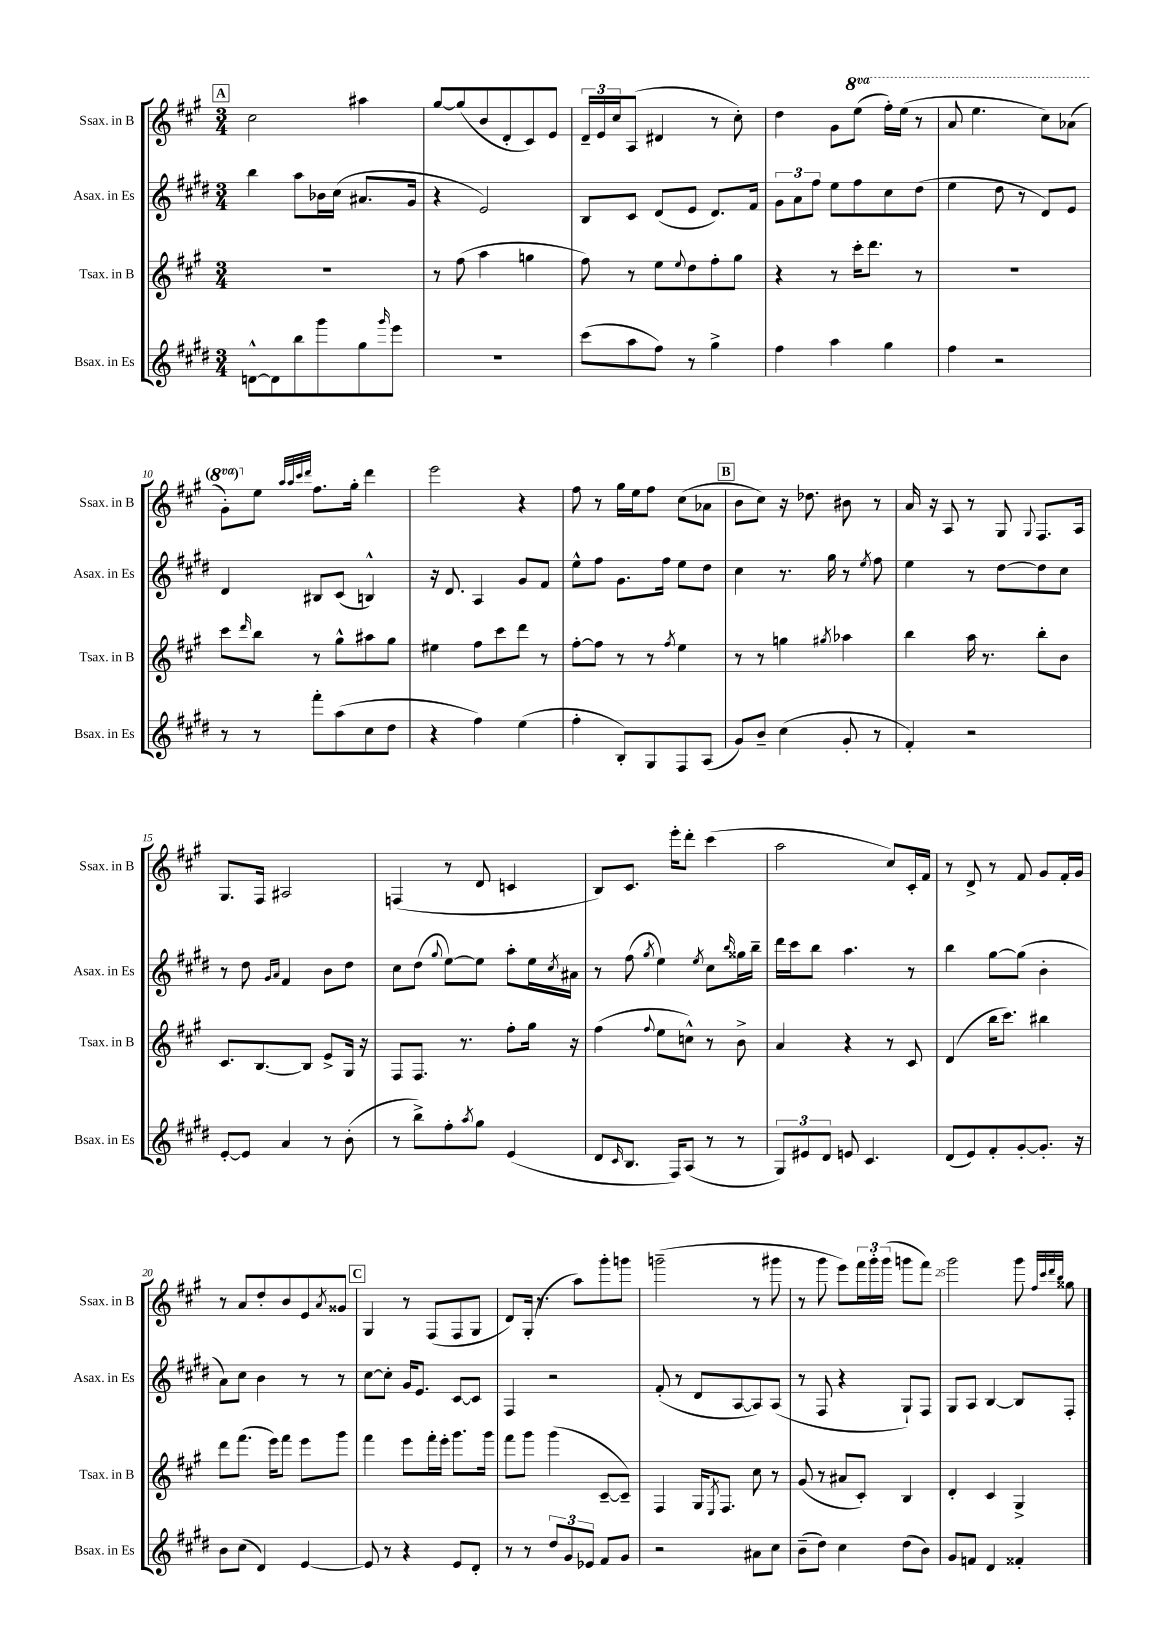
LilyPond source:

<<
\new StaffGroup <<
\new Staff = "s0" \with { instrumentName = "Ssax. in B" shortInstrumentName = "Ssax. in B" } {
    \clef treble \key a \major \numericTimeSignature \time 3/4 \set Staff.ottavationMarkups = #ottavation-simple-ordinals
    \mark \markup { \box "A" } cis''2 ais''4 |
    gis''8~ gis''8( b'8 d'8-. cis'8) e'8 |
    \tuplet 3/2 { d'16-- e'16 cis''16 } a8( dis'4 r8 cis''8-.) |
    d''4 gis'8 \ottava #1 e'''8( fis'''16-.) e'''16( r8 |
    a''8 e'''4. cis'''8) aes''8( |
    gis''8-.) \ottava #0 e''8 \grace { a''32 a''32 cis'''32 d'''32 } fis''8. gis''16-. d'''4 |
    e'''2 r4 |
    fis''8 r8 gis''16 e''16 fis''8 cis''8( aes'8 |
    \mark \markup { \box "B" } b'8 cis''8) r16 des''8. bis'8 r8 |
    a'16 r16 a8 r8 gis8 \appoggiatura { gis8 } fis8. a16 |
    gis8. fis16 ais2 |
    f4( r8 d'8 c'4 |
    b8) cis'8. e'''16-. d'''8-. cis'''4( |
    a''2 cis''8) cis'16-. fis'16 |
    r8 d'8-> r8 fis'8 gis'8 fis'16-. gis'16 |
    r8 a'8 d''8-. b'8 e'8 \acciaccatura { a'8 } gisis'8 |
    \mark \markup { \box "C" } gis4 r8 fis8( fis8 gis8 |
    d'8) gis16-.( r8. a''8) gis'''8-. g'''8 |
    g'''2--( r8 gis'''8 |
    r8 gis'''8 e'''8) \tuplet 3/2 { fis'''16 gis'''16-. gis'''16( } g'''8 fis'''8) |
    gis'''2 gis'''8 \grace { fis''32 cis'''32 d'''32 b''32 } gisis''8 \bar "|." |
}
\new Staff = "s1" \with { instrumentName = "Asax. in Es" shortInstrumentName = "Asax. in Es" } {
    \clef treble \key e \major \numericTimeSignature \time 3/4
    \mark \markup { \box "A" } b''4 a''8 bes'16 cis''16( ais'8. gis'16 |
    r4 e'2) |
    b8 cis'8 dis'8( e'8 dis'8.) fis'16 |
    \tuplet 3/2 { gis'8 a'8 fis''8 } e''8 fis''8 cis''8 dis''8( |
    e''4 dis''8 r8 dis'8) e'8 |
    dis'4 bis8 cis'8( b4-^) |
    r16 dis'8. a4 gis'8 fis'8 |
    e''8-^ fis''8 gis'8. fis''16 e''8 dis''8 |
    \mark \markup { \box "B" } cis''4 r8. gis''16 r8 \acciaccatura { e''8 } fis''8 |
    e''4 r8 dis''8~ dis''8 cis''8 |
    r8 dis''8 \grace { gis'16 a'16 } fis'4 b'8 dis''8 |
    cis''8 dis''8( \appoggiatura { gis''8 } e''8~) e''8 a''8-. e''16 \acciaccatura { cis''8 } ais'16 |
    r8 fis''8( \acciaccatura { gis''8 } e''4) \acciaccatura { e''8 } cis''8 \grace { b''16 } gisis''16 b''16-- |
    dis'''16 cis'''16 b''8 a''4. r8 |
    b''4 gis''8~ gis''8( b'4-. |
    a'8) cis''8 b'4 r8 r8 |
    \mark \markup { \box "C" } cis''8~ cis''8-. gis'16 e'8. cis'8~ cis'8 |
    fis4 r2 |
    fis'8-.( r8 dis'8 a8~ a8) a8( |
    r8 fis8 r4 gis8-!) fis8 |
    gis8 a8 b4~ b8 fis8-. \bar "|." |
}
\new Staff = "s2" \with { instrumentName = "Tsax. in B" shortInstrumentName = "Tsax. in B" } {
    \clef treble \key a \major \numericTimeSignature \time 3/4
    \mark \markup { \box "A" } R2. |
    r8 fis''8( a''4 g''4 |
    fis''8) r8 e''8 \appoggiatura { e''8 } d''8 fis''8-. gis''8 |
    r4 r8 cis'''16-. d'''8. r8 |
    R2. |
    cis'''8 \grace { d'''16 } b''8 r8 gis''8-^ ais''8 gis''8 |
    eis''4 fis''8 cis'''8 d'''8 r8 |
    fis''8~-. fis''8 r8 r8 \acciaccatura { fis''8 } e''4 |
    \mark \markup { \box "B" } r8 r8 g''4 \acciaccatura { gis''8 } aes''4 |
    b''4 a''16 r8. b''8-. b'8 |
    cis'8. b8.~ b8 e'8-> gis16 r16 |
    fis8 fis8. r8. fis''8-. gis''16 r16 |
    fis''4( \appoggiatura { fis''8 } e''8 c''8-^) r8 b'8-> |
    a'4 r4 r8 cis'8 |
    d'4( b''16 cis'''8.) bis''4 |
    d'''8 fis'''8.( e'''16) fis'''8 e'''8 gis'''8 |
    \mark \markup { \box "C" } fis'''4 e'''8 fis'''16-. e'''16-. gis'''8. gis'''16 |
    fis'''8 gis'''8 gis'''4( cis'8~-- cis'8--) |
    fis4 gis16 \acciaccatura { e8 } fis8. cis''8 r8 |
    gis'8( r8 ais'8 cis'8-.) b4 |
    d'4-. cis'4 gis4-> \bar "|." |
}
\new Staff = "s3" \with { instrumentName = "Bsax. in Es" shortInstrumentName = "Bsax. in Es" } {
    \clef treble \key e \major \numericTimeSignature \time 3/4
    \mark \markup { \box "A" } d'8~-^ d'8 b''8 gis'''8 gis''8 \grace { gis'''16 } e'''8 |
    R2. |
    cis'''8( a''8 fis''8) r8 gis''4-> |
    fis''4 a''4 gis''4 |
    fis''4 r2 |
    r8 r8 fis'''8-. a''8( cis''8 dis''8 |
    r4 fis''4) e''4( |
    fis''4-. b8-.) gis8 fis8 a8( |
    \mark \markup { \box "B" } gis'8) b'8-- cis''4( gis'8-. r8 |
    fis'4-.) r2 |
    e'8~-. e'8 a'4 r8 b'8-.( |
    r8 b''8->) fis''8-. \acciaccatura { a''8 } gis''8 e'4( |
    dis'8 \grace { cis'16 } b8. fis16) a8( r8 r8 |
    \tuplet 3/2 { gis8) eis'8 dis'8 } e'8 cis'4. |
    dis'8( e'8) fis'8-. gis'8~-. gis'8.-. r16 |
    b'8 cis''8( dis'4) e'4~ |
    \mark \markup { \box "C" } e'8 r8 r4 e'8 dis'8-. |
    r8 r8 \tuplet 3/2 { dis''8 gis'8 ees'8 } fis'8 gis'8 |
    r2 ais'8 cis''8 |
    b'8--( dis''8) cis''4 dis''8( b'8) |
    gis'8 f'8 dis'4 fisis'4-. \bar "|." |
}
>>
>>
\layout { \context { \Score currentBarNumber = #5 \override BarNumber.break-visibility = ##(#f #t #t) barNumberVisibility = #(every-nth-bar-number-visible 5) } }
